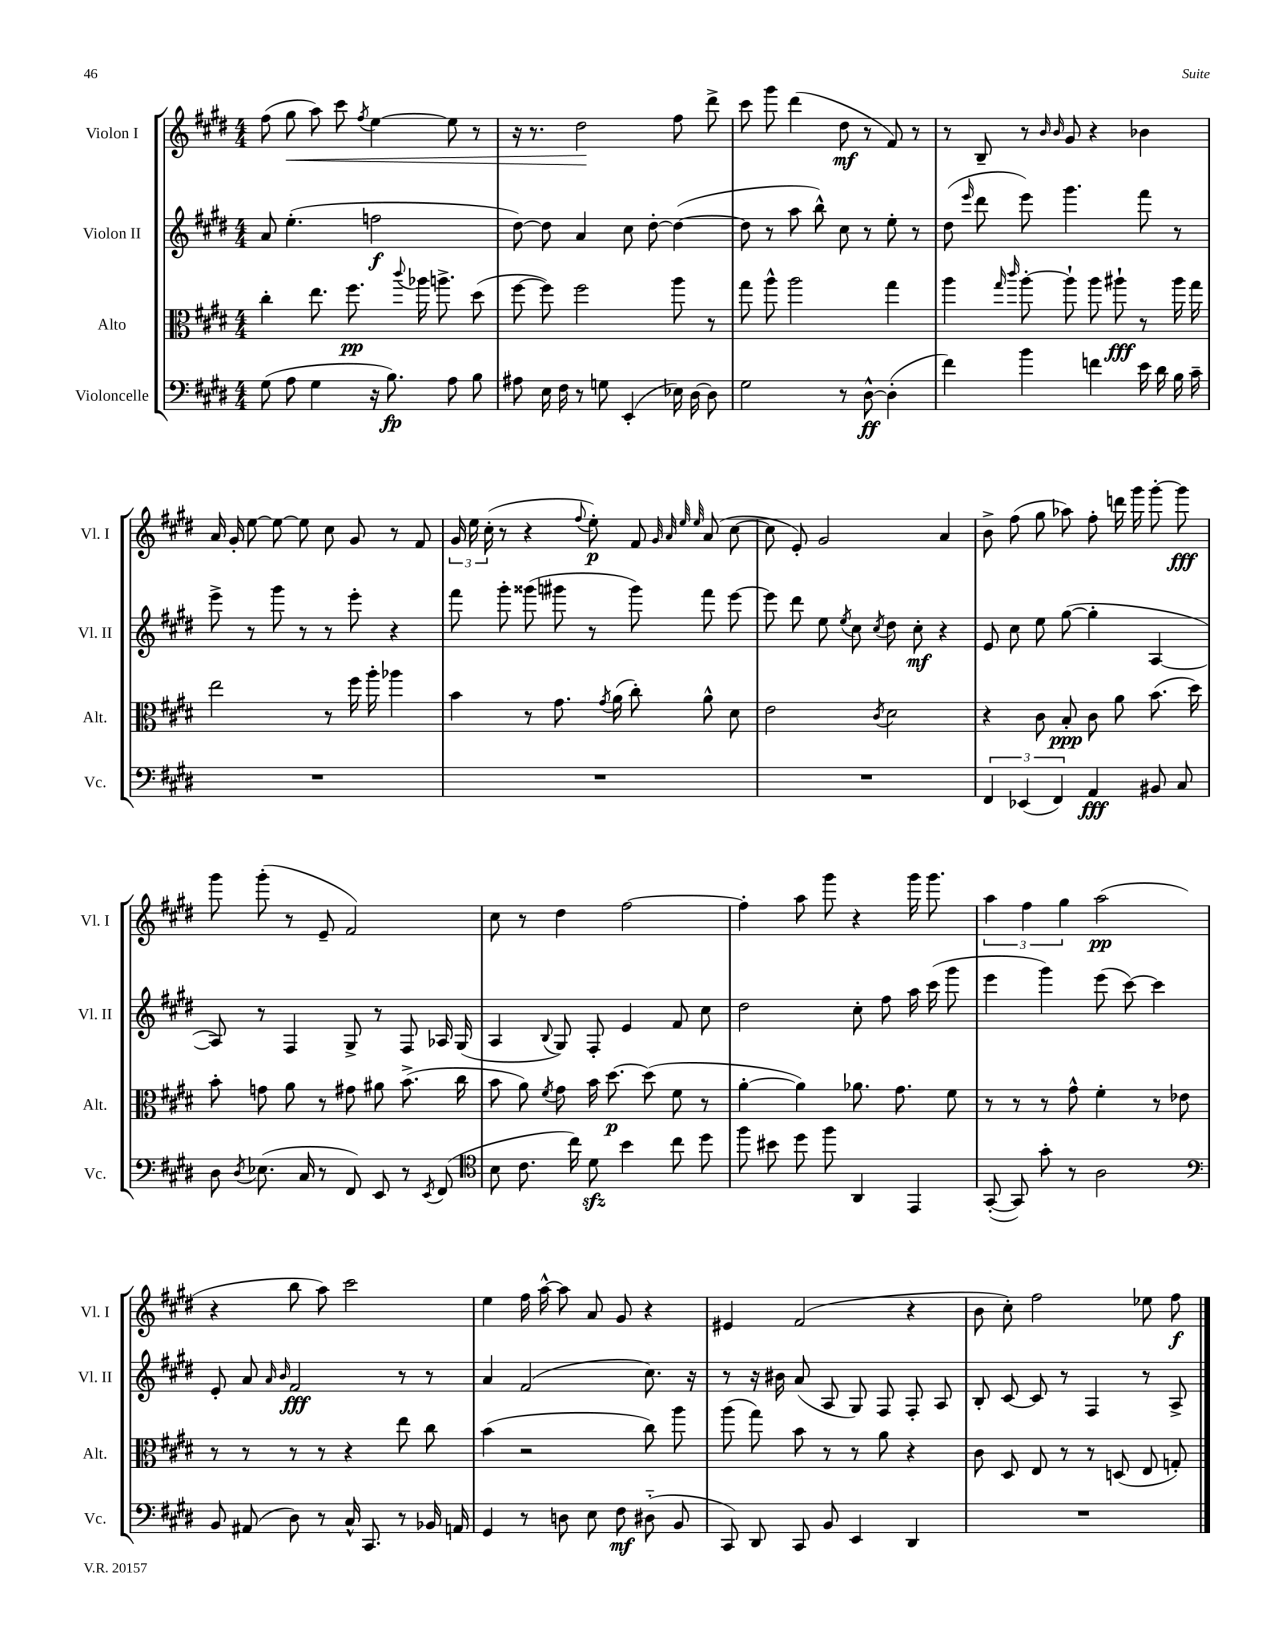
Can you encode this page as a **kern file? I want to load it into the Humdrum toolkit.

**kern	**dynam	**kern	**dynam	**kern	**dynam	**kern	**dynam
*part4	*part4	*part3	*part3	*part2	*part2	*part1	*part1
*staff4	*staff4	*staff3	*staff3	*staff2	*staff2	*staff1	*staff1
*I"Violoncelle	*	*I"Alto	*	*I"Violon II	*	*I"Violon I	*
*I'Vc.	*	*I'Alt.	*	*I'Vl. II	*	*I'Vl. I	*
*clefF4	*	*clefC3	*	*clefG2	*	*clefG2	*
*k[f#c#g#d#]	*	*k[f#c#g#d#]	*	*k[f#c#g#d#]	*	*k[f#c#g#d#]	*
*M4/4	*	*M4/4	*	*M4/4	*	*M4/4	*
=7	=7	=7	=7	=7	=7	=7	=7
(8G#\	.	4cc#'\	.	8a/	.	(8ff#\	.
!	!	!	!	!	!	!	!LO:HP:b
8A\	.	.	.	(4.ee'\	.	8gg#\	<
4G#\	.	8.ee\	.	.	.	8aa\)	.
.	.	.	.	.	.	8ccc#\	.
.	.	8.ff#\	pp	.	.	.	.
.	.	.	.	.	.	8qff#/	.
16r	.	.	.	2ffn\	f	[4ee\	.
8.B\)	fp	.	.	.	.	.	.
.	.	8qqccc#/	.	.	.	.	.
.	.	16aa-X\	.	.	.	.	.
.	.	8.aan^\	.	.	.	.	.
8A\	.	.	.	.	.	8ee\]	.
8B\	.	(8dd#\	.	.	.	8r	.
=8	=8	=8	=8	=8	=8	=8	=8
8A#X\	.	[8ff#\	.	[8dd#\)	.	16r	.
.	.	.	.	.	.	8.r	.
16E\	.	8ff#\])	.	8dd#\]	.	.	.
16F#\	.	.	.	.	.	.	.
8r	.	2ff#\	.	4a/	.	2dd#\	.
8Gn\	.	.	.	.	.	.	.
(4EE'/	.	.	.	8cc#\	.	.	.
.	.	.	.	[8dd#'\	.	.	.
16E-X\)	.	8aa\	.	(4dd#\_	.	8ff#\	[
[16D#\	.	.	.	.	.	.	.
8D#\]	.	8r	.	.	.	8ddd#^\	.
=9	=9	=9	=9	=9	=9	=9	=9
2G#\	.	8gg#\	.	8dd#\]	.	8ccc#\	.
.	.	8aa^^\	.	8r	.	8ggg#\	.
.	.	2aa\	.	8aa\	.	(4ddd#\	.
.	.	.	.	8bb^^\)	.	.	.
8r	.	.	.	8cc#\	.	8dd#\	mf
[8D#^^\	ff	.	.	8r	.	8r	.
(4D#'\]	.	4gg#\	.	8ee'\	.	8f#/)	.
.	.	.	.	8r	.	8r	.
=10	=10	=10	=10	=10	=10	=10	=10
4f#\)	.	4aa\	.	(8dd#\	.	8r	.
.	.	.	.	16qqeee/	.	.	.
.	.	.	.	8ddd#\	.	8B~/	.
.	.	16qqgg#/	.	.	.	.	.
.	.	16qqccc#/	.	.	.	.	.
4b\	.	[8aa'\	.	8eee\)	.	8r	.
.	.	.	.	.	.	16qqb/	.
.	.	.	.	.	.	16qqb/	.
.	.	8aa`\]	.	4.ggg#\	.	8g#/	.
4fn\	.	8aa\	.	.	.	4r	.
.	.	8aa#X`\	fff	.	.	.	.
16e\	.	8r	.	8fff#\	.	4b-X\	.
16d#\	.	.	.	.	.	.	.
16B\	.	16aa#\	.	8r	.	.	.
16c#~\	.	16gg#\	.	.	.	.	.
!!LO:LB:g=z
=11	=11	=11	=11	=11	=11	=11	=11
1r	.	2ee\	.	8eee^\	.	16a/	.
.	.	.	.	.	.	16g#'/	.
.	.	.	.	8r	.	[8ee\	.
.	.	.	.	8ggg#\	.	8ee\_	.
.	.	.	.	8r	.	8ee\]	.
.	.	8r	.	8r	.	8cc#\	.
.	.	16ff#\	.	8eee'\	.	8g#/	.
.	.	16aa'\	.	.	.	.	.
.	.	4aa-X\	.	4r	.	8r	.
.	.	.	.	.	.	8f#/	.
=12	=12	=12	=12	=12	=12	=12	=12
1r	.	4b\	.	8fff#\	.	24g#/	.
.	.	.	.	.	.	24ee\	.
.	.	.	.	.	.	(24cc#'\	.
.	.	.	.	8ggg#'\	.	8r	.
.	.	8r	.	(8ggg##X\	.	4r	.
.	.	8.g#\	.	8ggg#X\	.	.	.
.	.	.	.	.	.	8qqff#/	.
.	.	.	.	8r	.	8ee'\)	p
.	.	8qg#/	.	.	.	.	.
.	.	(16a\	.	.	.	.	.
.	.	8cc#'\)	.	8ggg#\)	.	8f#/	.
.	.	.	.	.	.	32qqg#/	.
.	.	.	.	.	.	32qqa/	.
.	.	.	.	.	.	32qqee/	.
.	.	.	.	.	.	32qqee/	.
.	.	8a^^\	.	8fff#\	.	(8a/	.
.	.	8d#\	.	[8eee\	.	[8cc#\	.
=13	=13	=13	=13	=13	=13	=13	=13
1r	.	2e\	.	8eee\]	.	8cc#\]	.
.	.	.	.	8ddd#\	.	8e'/)	.
.	.	.	.	8ee\	.	2g#/	.
.	.	.	.	8qee/	.	.	.
.	.	.	.	8cc#\	.	.	.
.	.	8qc#/	.	8qcc#/	.	.	.
.	.	2d#\	.	8dd#\	.	.	.
.	.	.	.	8cc#'\	mf	.	.
.	.	.	.	4r	.	4a/	.
=14	=14	=14	=14	=14	=14	=14	=14
6FF#/	.	4r	.	8e/	.	8b^\	.
.	.	.	.	8cc#\	.	(8ff#\	.
(6EE-X/	.	.	.	.	.	.	.
.	.	8c#\	.	8ee\	.	8gg#\	.
6FF#/)	.	.	.	.	.	.	.
.	.	8B'/	ppp	([8gg#\	.	8aa-X\)	.
4AA/	fff	8c#\	.	4gg#'\]	.	8ff#'\	.
.	.	8a\	.	.	.	16dddn\	.
.	.	.	.	.	.	16ggg#\	.
8BB#X/	.	(8.b\	.	[4A/	.	[8ggg#'\	.
8C#/	.	.	.	.	.	8ggg#\]	fff
.	.	16dd#\)	.	.	.	.	.
!!LO:LB:g=z
=15	=15	=15	=15	=15	=15	=15	=15
8D#\	.	8b'\	.	8A/])	.	8ggg#\	.
8qD#/	.	.	.	.	.	.	.
(8.E-X\	.	8gn\	.	8r	.	(8ggg#'\	.
.	.	8a\	.	4F#/	.	8r	.
16C#/	.	.	.	.	.	.	.
8r	.	8r	.	.	.	8e~/	.
8FF#/)	.	8g#X\	.	8G#^/	.	2f#/)	.
8EE/	.	8a#X\	.	8r	.	.	.
8r	.	(8.b^\	.	8F#/	.	.	.
8qEE/	.	.	.	.	.	.	.
(8FF#/	.	.	.	16A-X/	.	.	.
.	.	16cc#\	.	(16G#/	.	.	.
=16	=16	=16	=16	=16	=16	=16	=16
*clefC4	*	*	*	*	*	*	*
8B\	.	8b\	.	4A/	.	8cc#\	.
8.c#\	.	8a\)	.	.	.	8r	.
.	.	8qf#/	.	8qqB/	.	.	.
.	.	8g#\	.	8G#/)	.	4dd#\	.
16cc#\)	.	.	.	.	.	.	.
8d#zz\	.	16b\	.	8F#'/	.	.	.
.	.	[8.dd#\	p	.	.	.	.
4b\	.	.	.	4e/	.	[2ff#\	.
.	.	(8dd#\]	.	.	.	.	.
8cc#\	.	8f#\	.	8f#/	.	.	.
8dd#\	.	8r	.	8cc#\	.	.	.
=17	=17	=17	=17	=17	=17	=17	=17
8ff#\	.	[4a'\	.	2dd#\	.	4ff#'\]	.
8b#X\	.	.	.	.	.	.	.
8dd#\	.	4a\])	.	.	.	8aa\	.
8ff#\	.	.	.	.	.	8ggg#\	.
4AA/	.	8.a-X\	.	8cc#'\	.	4r	.
.	.	.	.	8ff#\	.	.	.
.	.	8.g#\	.	.	.	.	.
4EE/	.	.	.	16aa\	.	16ggg#\	.
.	.	.	.	(16ccc#\	.	8.ggg#\	.
.	.	8f#\	.	8ggg#\	.	.	.
=18	=18	=18	=18	=18	=18	=18	=18
([8GG#'/	.	8r	.	4eee\	.	6aa\	.
8GG#/])	.	8r	.	.	.	.	.
.	.	.	.	.	.	6ff#\	.
8g#'\	.	8r	.	4ggg#\)	.	.	.
.	.	.	.	.	.	6gg#\	.
8r	.	8g#^^\	.	.	.	.	.
2A\	.	4f#'\	.	(8eee\	.	(2aa\	pp
.	.	.	.	[8ccc#\)	.	.	.
.	.	8r	.	4ccc#\]	.	.	.
.	.	8e-X\	.	.	.	.	.
!!LO:LB:g=z
=19	=19	=19	=19	=19	=19	=19	=19
*clefF4	*	*	*	*	*	*	*
8BB/	.	8r	.	8e'/	.	4r	.
(8AA#X/	.	8r	.	8a/	.	.	.
.	.	.	.	16qqa/	.	.	.
.	.	.	.	16qqb/	.	.	.
8D#\)	.	8r	.	2f#/	fff	8bb\	.
8r	.	8r	.	.	.	8aa\)	.
16C#^^/	.	4r	.	.	.	2ccc#\	.
8.CC#/	.	.	.	.	.	.	.
8r	.	8ee\	.	8r	.	.	.
16BB-X/	.	8cc#\	.	8r	.	.	.
16AAn/	.	.	.	.	.	.	.
=20	=20	=20	=20	=20	=20	=20	=20
4GG#/	.	(4b\	.	4a/	.	4ee\	.
8r	.	2r	.	(2f#/	.	16ff#\	.
.	.	.	.	.	.	[16aa^^\	.
8Dn\	.	.	.	.	.	8aa\]	.
8E\	.	.	.	.	.	8a/	.
8F#\	mf	.	.	.	.	8g#/	.
(8D#X\	.	8cc#\)	.	8.cc#\)	.	4r	.
8BB/	.	8aa\	.	.	.	.	.
.	.	.	.	16r	.	.	.
=21	=21	=21	=21	=21	=21	=21	=21
8CC#/)	.	(8aa\	.	8r	.	4e#X/	.
8DD#/	.	8gg#\)	.	16r	.	.	.
.	.	.	.	16b#X\	.	.	.
8CC#/	.	8b\	.	(8a/	.	(2f#/	.
8BB/	.	8r	.	8A/	.	.	.
4EE/	.	8r	.	8G#/)	.	.	.
.	.	8a\	.	8F#/	.	.	.
4DD#/	.	4r	.	8F#'/	.	4r	.
.	.	.	.	8A/	.	.	.
=22	=22	=22	=22	=22	=22	=22	=22
1r	.	8c#\	.	8B'/	.	8b\	.
.	.	8D#/	.	[8c#/	.	8cc#'\)	.
.	.	8E/	.	8c#/]	.	2ff#\	.
.	.	8r	.	8r	.	.	.
.	.	8r	.	4F#/	.	.	.
.	.	(8Dn/	.	.	.	.	.
.	.	8E/	.	8r	.	8ee-X\	.
.	.	8Gn'/)	.	8A^/	.	8ff#\	f
==	==	==	==	==	==	==	==
*-	*-	*-	*-	*-	*-	*-	*-
